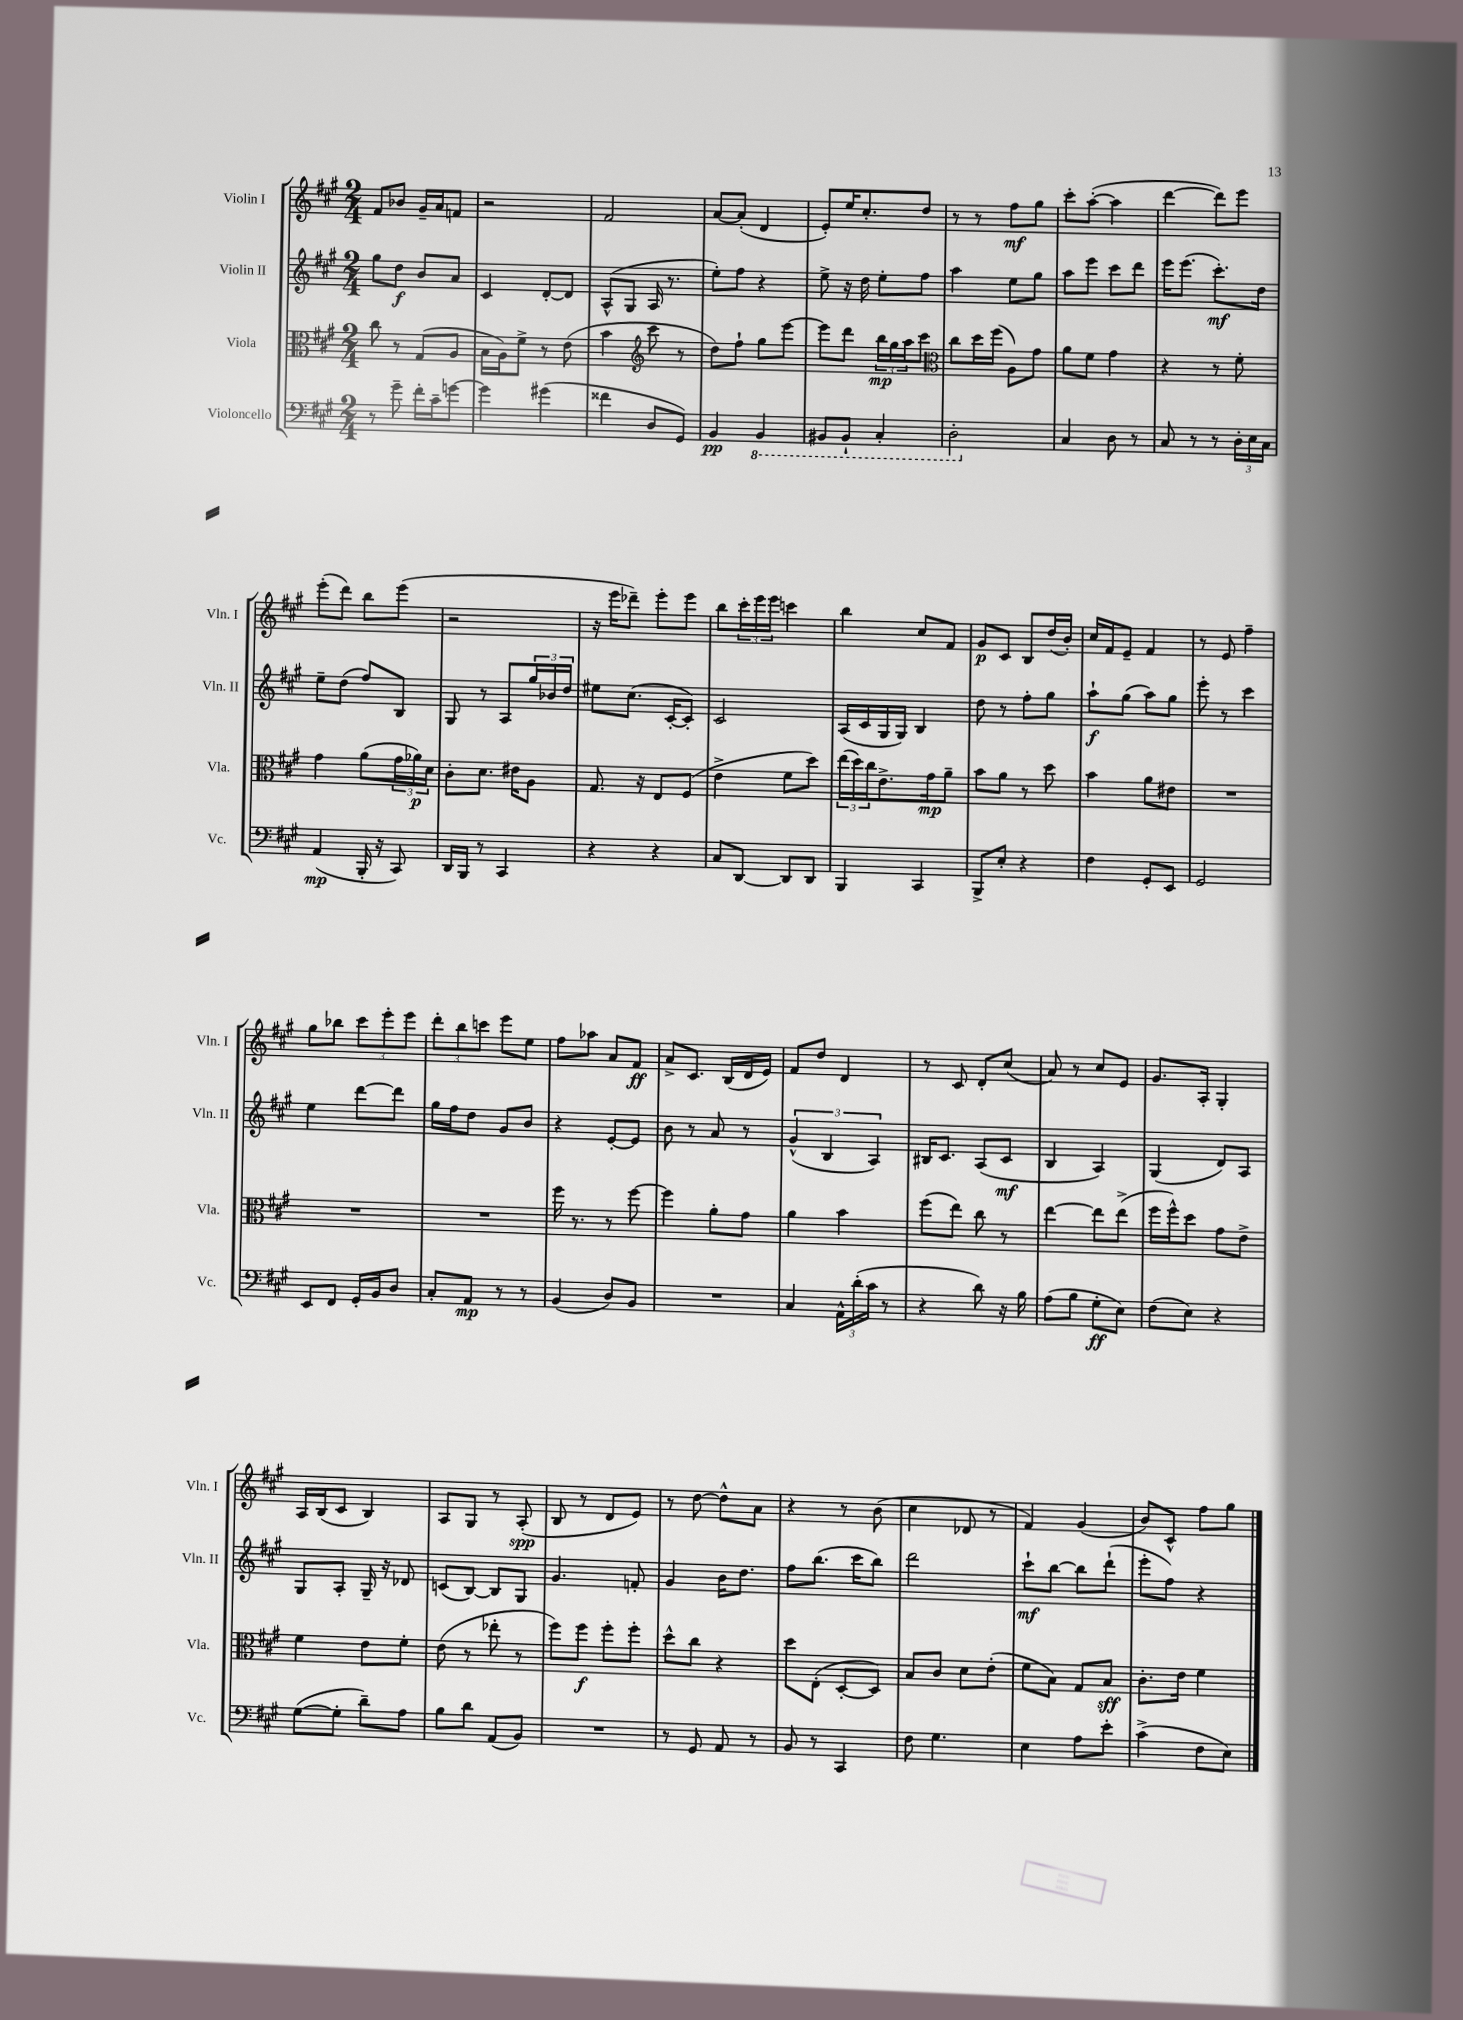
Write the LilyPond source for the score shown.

<<
\new StaffGroup <<
\new Staff = "s0" \with { instrumentName = "Violin I" shortInstrumentName = "Vln. I" } {
    \clef treble \key a \major \numericTimeSignature \time 2/4
    fis'8 bes'8 gis'16-- a'16 f'8 |
    r2 |
    fis'2 |
    a'8~ a'8-.( d'4 |
    e'8-.) e''16 cis''8.-. d''8 |
    r8 r8 fis''8\mf gis''8 |
    cis'''8-. a''8~-.( a''4 |
    d'''4~ d'''8) e'''8 |
    e'''8-.( d'''8) b''8 e'''8( |
    r2 |
    r16 e'''16 des'''8--) e'''8-. e'''8 |
    b''8 \tuplet 3/2 { cis'''16-. e'''16 e'''16 } c'''4 |
    b''4 cis''8 fis'8 |
    gis'8\p cis'8 b8 d''16( b'16-.) |
    cis''16 fis'16 e'8-- fis'4 |
    r8 e'8 fis''4-- |
    gis''8 bes''8 \tuplet 3/2 { cis'''8 e'''8-. e'''8 } |
    \tuplet 3/2 { d'''8-. b''8 c'''8 } e'''8 e''8 |
    fis''8 aes''8 a'8 fis'8\ff |
    a'8-> cis'8. b16( d'16 e'16) |
    fis'8 d''8 d'4 |
    r8 cis'8 d'8-. cis''8( |
    a'8) r8 cis''8 e'8 |
    gis'8. a16-. gis4-. |
    a16 b16( cis'8 b4) |
    a8 gis8 r8 a8-.\spp( |
    b8 r8 d'8 e'8) |
    r8 d''8~ d''8-^ a'8 |
    r4 r8 b'8( |
    cis''4 des'8 r8 |
    fis'4) gis'4( |
    b'8) cis'8-^ fis''8 gis''8 \bar "|." |
}
\new Staff = "s1" \with { instrumentName = "Violin II" shortInstrumentName = "Vln. II" } {
    \clef treble \key a \major \numericTimeSignature \time 2/4
    gis''8 d''8\f b'8 a'8 |
    cis'4 d'8~-. d'8 |
    a8-^( gis8 a16 r8. |
    e''8-.) fis''8 r4 |
    e''8-> r16 d''16 e''8-. fis''8 |
    a''4 e''8 gis''8 |
    a''8 e'''8 cis'''8 d'''8 |
    e'''16 e'''8.( cis'''8.-.\mf) d''16 |
    e''8-- d''8( fis''8) b8 |
    gis8 r8 a8 \tuplet 3/2 { gis''16 bes'16 d''16 } |
    eis''8 cis''8.( cis'16~-. cis'8-.) |
    cis'2 |
    a16( cis'16 gis16 gis16) b4 |
    d''8 r8 fis''8-. gis''8 |
    a''8-!\f gis''8( a''8) gis''8 |
    e'''8-. r8 cis'''4 |
    e''4 d'''8~ d'''8 |
    gis''16 fis''16 d''8 gis'8 b'8 |
    r4 e'8~-. e'8 |
    b'8 r8 a'8 r8 |
    \tuplet 3/2 { gis'4-^( b4 a4) } |
    bis16 cis'8. a8( cis'8\mf |
    b4 a4) |
    gis4( d'8) a8 |
    gis8 a8-. gis16-- r16 des'8 |
    c'8( b8~) b8 gis8 |
    gis'4. f'8-. |
    gis'4 b'16 d''8. |
    fis''8 b''8.( cis'''16 b''8) |
    d'''2 |
    cis'''8-!\mf b''8~ b''8 d'''8-!( |
    e'''8-. fis''8) r4 \bar "|." |
}
\new Staff = "s2" \with { instrumentName = "Viola" shortInstrumentName = "Vla." } {
    \clef alto \key a \major \numericTimeSignature \time 2/4
    cis''8 r8 gis8( a8 |
    b16 a16) fis'8-> r8 e'8( |
    b'4 \clef treble cis'''8 r8 |
    d''8) fis''8-! gis''8 e'''8~ |
    e'''8 d'''8 \tuplet 3/2 { b''16\mp gis''16 a''16 } cis'''8 |
    \clef alto cis''8 d''16 fis''16( a8) gis'8 |
    a'8 fis'8 gis'4 |
    r4 r8 fis'8-. |
    gis'4 a'8( \tuplet 3/2 { gis'16 aes'16\p) d'16 } |
    cis'8-. d'8. eis'16 a8 |
    gis8. r16 e8 fis8( |
    e'4-> fis'8 d''8) |
    \tuplet 3/2 { e''16( d''16) cis''16 } e'8.-> gis'16\mp a'8-- |
    b'8 a'8 r8 d''8 |
    b'4 a'8 eis'8 |
    R2 |
    R2 |
    R2 |
    fis''16 r8. r8 fis''8~ |
    fis''4 a'8-. gis'8 |
    a'4 b'4 |
    fis''8( e''8) cis''8 r8 |
    e''4~ e''8 e''8->( |
    fis''16 fis''16-^) d''8 gis'8 e'8-> |
    fis'4 e'8 fis'8-. |
    e'8( r8 ees''8-. r8 |
    fis''8) fis''8\f fis''8-. fis''8-. |
    d''8-^ cis''8 r4 |
    d''8 e8-.( d8~-. d8) |
    b8 cis'8 d'8 e'8-.( |
    fis'8 b8) gis8 b8\sff |
    cis'8.-. e'16 fis'4 \bar "|." |
}
\new Staff = "s3" \with { instrumentName = "Violoncello" shortInstrumentName = "Vc." } {
    \clef bass \key a \major \numericTimeSignature \time 2/4
    r8 gis'8-- fis'16-. cis'16-- g'8~ |
    g'4 gis'4( |
    fisis'4 d8 gis,8) |
    b,4\pp \ottava #-1 b,,4 |
    bis,,8 bis,,8-! cis,4-. |
    d,2-. \ottava #0 |
    cis4 d8 r8 |
    cis8 r8 r8 \tuplet 3/2 { d16-. e16 cis16 } |
    a,4\mp( b,,16-. r16 cis,8) |
    d,16 b,,16 r8 cis,4 |
    r4 r4 |
    cis8 d,8~ d,8 d,8 |
    b,,4 cis,4 |
    b,,8-> e8-. r4 |
    fis4 gis,8-. e,8 |
    gis,2 |
    e,8 fis,8 gis,16-. b,16 d8 |
    cis8-. a,8\mp r8 r8 |
    b,4( d8) b,8 |
    R2 |
    cis4 \tuplet 3/2 { a,16-^ d'16-.( cis'16 } r8 |
    r4 d'8) r16 b16 |
    a8( b8 gis8-.\ff e8) |
    fis8( e8) r4 |
    gis8~( gis8-. d'8--) a8 |
    b8 d'8 a,8( b,8) |
    R2 |
    r8 gis,8 a,8 r8 |
    b,8 r8 cis,4 |
    fis8 gis4. |
    e4 a8 e'8-. |
    cis'4->( fis8 e8) \bar "|." |
}
>>
>>
\layout { \context { \Score \remove "Bar_number_engraver" } }
